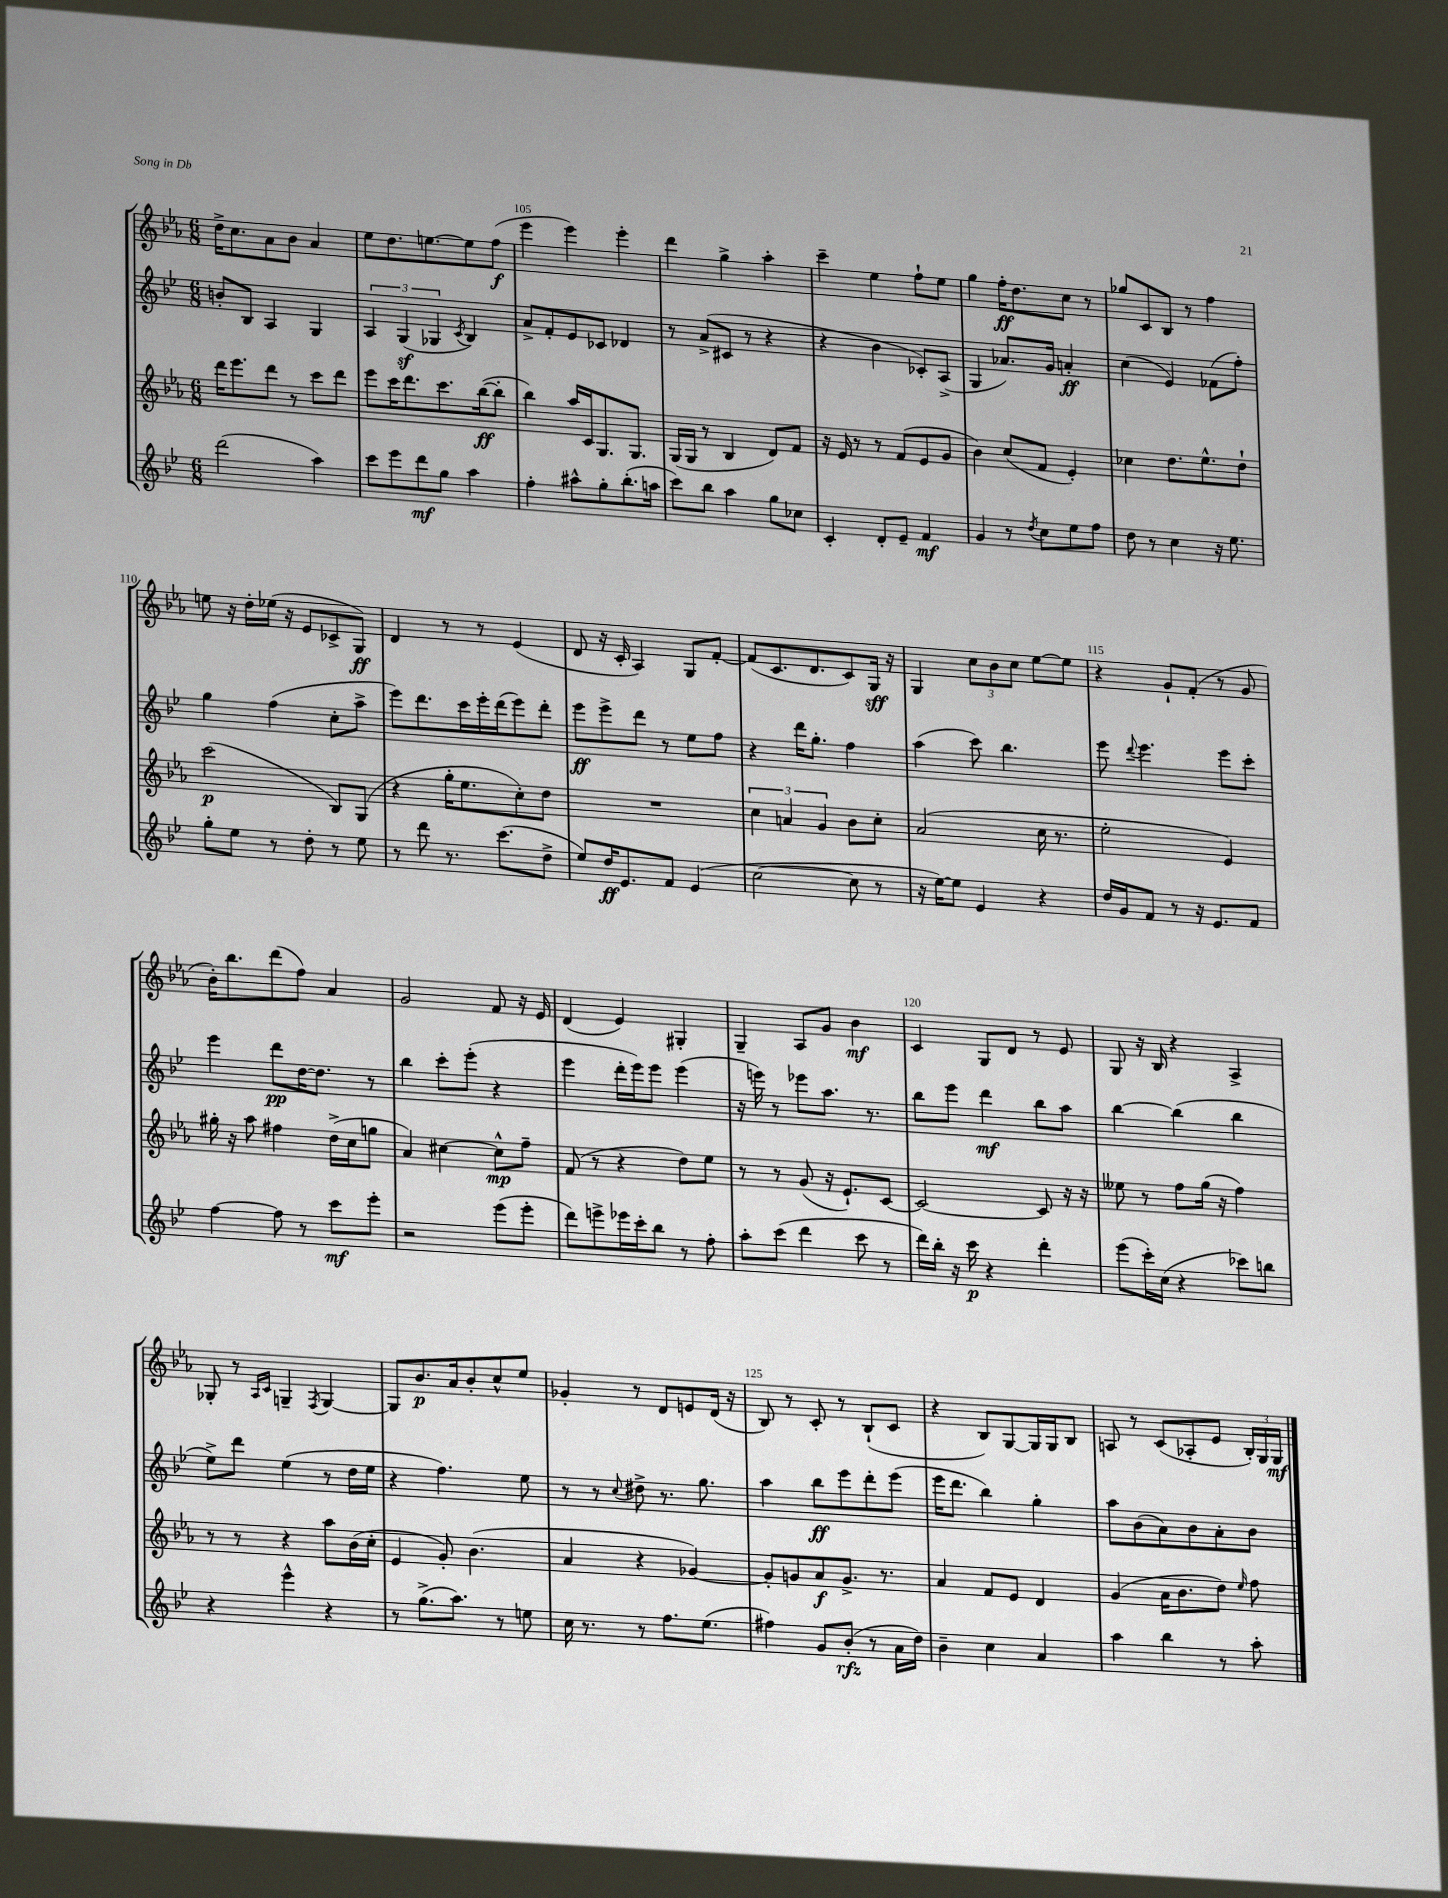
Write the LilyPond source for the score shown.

<<
\new StaffGroup <<
\new Staff = "s0" {
    \clef treble \key ees \major \numericTimeSignature \time 6/8
    \autoBeamOff d''16[-> c''8. aes'8 bes'8] aes'4 |
    ees''8[ d''8. e''8.~ e''8 f''8]\f( |
    ees'''4 ees'''4) ees'''4-. |
    d'''4 g''4-> aes''4-. |
    c'''4-- ees''4 f''8[-! ees''8] |
    g''4 f''16[-.\ff d''8. c''8] r8 |
    ges''8[ c'8 bes8] r8 f''4 |
    e''8 r16 d''16[-. ees''16]( r16 ees'8[ ces'8-> g8]\ff) |
    d'4 r8 r8 ees'4( |
    d'8 r16 c'16-. aes4) g8[ f'8]~-. |
    f'8[( c'8. d'8. c'8) g16]\sff r16 |
    g4 \tuplet 3/2 { c''8[ bes'8 c''8] } ees''8[~ ees''8] |
    r4 g'8[-! f'8]-.( r8 g'8 |
    bes'16[-.) bes''8. d'''8( f''8]) aes'4 |
    g'2 f'8 r16 ees'16 |
    d'4( ees'4) gis4-. |
    g4-- aes8[ g'8] bes'4\mf |
    c'4 g8[ d'8] r8 ees'8 |
    g8 r16 bes16 r4 aes4-> |
    ges8-. r8 \grace { aes16[ c'16] } g4-- \acciaccatura { f8 } g4~ |
    g8[ bes'8.\p aes'16 bes'8-. c''8-^ ees''8] |
    ges'4-. r8 d'8[ e'8 d'16]( r16 |
    bes8) r8 c'8-. r8 bes8[-!( c'8] |
    r4 bes8[) g8~ g16 g16 bes8] |
    a8 r8 c'8[( aes8-. ees'8] \tuplet 3/2 { bes16[-.) g16 g16]\mf } \bar "|." |
}
\new Staff = "s1" {
    \clef treble \key bes \major \numericTimeSignature \time 6/8
    \autoBeamOff b'8[-. bes8] a4 g4 |
    \tuplet 3/2 { a4 g4\sf( ges4 } \acciaccatura { c'8 } bes4) |
    a'8[-> f'8-. ees'8 ces'8] des'4 |
    r8 a'8[->( cis'8] r8 r4 |
    r4 bes'4 ces'8[-.) a8]->( |
    g4 aes'8.[) g'16] a'4-.\ff |
    c''4( ees'4) fes'8[( f''8]-.) |
    g''4 f''4( c''8[-. a''8]-> |
    ees'''8[) d'''8. c'''16 ees'''16-. d'''16( ees'''8) d'''8]-. |
    ees'''8[\ff ees'''8-> d'''8] r8 ees''8[ f''8] |
    r4 d'''16[ g''8.]-. f''4 |
    a''4( c'''8) bes''4. |
    ees'''8 \appoggiatura { d'''8 } ees'''4. ees'''8[ c'''8]-. |
    ees'''4 d'''8[\pp d''16~ d''8.] r8 |
    bes''4 c'''8[-. ees'''8]-.( r4 |
    ees'''4 d'''16[-. ees'''16) ees'''8] ees'''4( |
    r16 e'''16) r8 ees'''8[ a''8.] r8. |
    bes''8[ ees'''8] d'''4\mf bes''8[ a''8] |
    bes''4~ bes''4( bes''4 |
    ees''8[->) d'''8] ees''4( r8 d''16[ ees''16] |
    r4 f''4.) ees''8 |
    r8 r8 \appoggiatura { c''8 } dis''8-> r8. g''8. |
    a''4 bes''8[\ff ees'''8 d'''8-. ees'''8]( |
    ees'''16[ d'''8.] bes''4) g''4-. |
    a''8[ bes'8( a'8) bes'8 a'8-. bes'8] \bar "|." |
}
\new Staff = "s2" {
    \clef treble \key ees \major \numericTimeSignature \time 6/8
    \autoBeamOff d'''16[ ees'''8. d'''8] r8 c'''8[ d'''8] |
    ees'''8[ c'''16 d'''8. c'''8. bes''16~\ff( bes''8]-. |
    bes''4) aes''16[ c'16 g8. g8.] |
    g16[( g16] r8 bes4 d'8[) f'8] |
    r16 ees'16 r8 r8 f'8[( ees'8 g'8] |
    bes'4) c''8[( f'8] ees'4-.) |
    ces''4 d''8.[ ees''8.-^ d''8]-! |
    c'''2\p( bes8[) g8]( |
    r4 g''16[-. ees''8. c''8-.) d''8] |
    R2. |
    \tuplet 3/2 { c''4 a'4 g'4 } bes'8[ c''8]-. |
    aes'2( c''16 r8. |
    ees''2-. ees'4) |
    gis''16-. r16 aes''8 fis''4 d''16[->( c''16 g''8] |
    aes'4) cis''4~ cis''8[-^\mp f''8]-- |
    f'8( r8 r4 d''8[) ees''8] |
    r8 r8 g'8( r16 ees'8.[-!) c'8]~ |
    c'2~ c'8 r16 r16 |
    eeses''8 r8 f''8[ g''16]( r16 f''4) |
    r8 r8 r4 aes''8[ bes'16( c''16]-. |
    ees'4 g'8-.) bes'4.( |
    aes'4 r4 ges'4~) |
    ges'8[-. g'8 aes'8\f g'8.]-> r8. |
    aes'4 f'8[ ees'8] d'4 |
    g'4( aes'16[ bes'8. d''8]) \grace { ees''16 } f''8 \bar "|." |
}
\new Staff = "s3" {
    \clef treble \key bes \major \numericTimeSignature \time 6/8
    \autoBeamOff d'''2( a''4) |
    c'''8[ ees'''8 d'''8\mf g''8] a''4 |
    f''4-. ais''8[-^ g''8-. bes''8.-.( a''16] |
    c'''8[) bes''8] a''4 g''8[ ces''8] |
    c'4-. d'8[-. ees'8]-- f'4\mf |
    g'4 r8 \acciaccatura { d''8 } c''8[ ees''8 f''8] |
    d''8 r8 c''4 r16 ees''8. |
    g''8[-. ees''8] r8 d''8-. r8 ees''8 |
    r8 d'''8 r8. c'''8.[( d''8]-> |
    ees''8[) d''16\ff ees'8. f'8] ees'4( |
    c''2~ c''8 r8 |
    r16 ees''16[~) ees''8] ees'4 r4 |
    d''16[ g'16 f'8] r8 r16 ees'8.[ f'8] |
    f''4~ f''8 r8 c'''8[\mf ees'''8]-. |
    r2 ees'''8[( ees'''8]-. |
    d'''8[) e'''8-> ees'''16 c'''16-. bes''8] r8 f''8-. |
    a''8[-. c'''8]( d'''4 c'''8 r8 |
    d'''16[) bes''16]-. r16 c'''16\p r4 d'''4-. |
    ees'''8[( c'''16-.) c''16]( r4 ces'''8[) b''8] |
    r4 ees'''4-^ r4 |
    r8 g''8.[->( a''8.]) r8 e''8 |
    c''16 r8. r8 f''8.[ ees''8.]( |
    fis''4) g'8[ bes'8]-.\rfz( r8 a'16[ d''16]) |
    bes'4-- c''4 a'4 |
    a''4 bes''4 r8 a''8-. \bar "|." |
}
>>
>>
\layout { \context { \Score currentBarNumber = #103 \override BarNumber.break-visibility = ##(#f #t #t) barNumberVisibility = #(every-nth-bar-number-visible 5) } }
